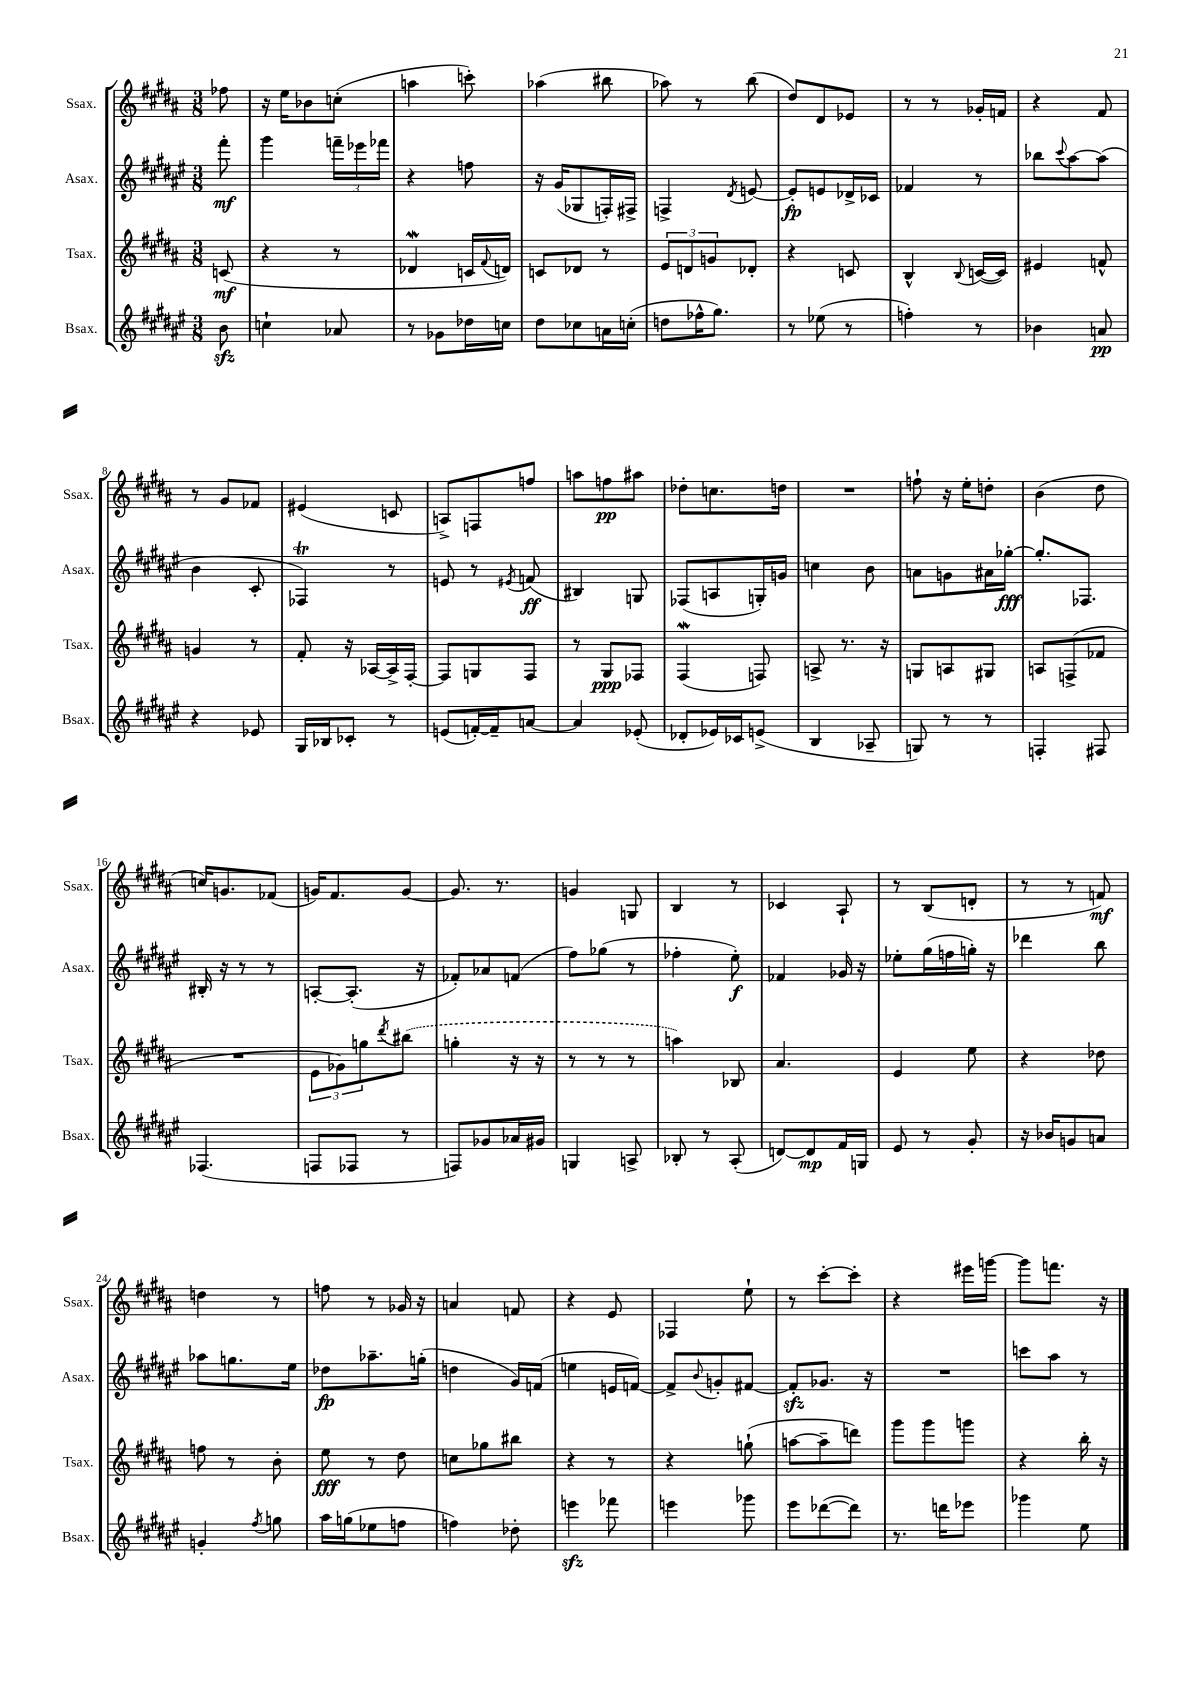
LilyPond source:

<<
\new StaffGroup <<
\new Staff = "s0" \with { instrumentName = "Ssax." shortInstrumentName = "Ssax." } {
    \clef treble \key b \major \numericTimeSignature \time 3/8 \partial 8
    fes''8 |
    r16 e''16 bes'8 c''8-.( |
    a''4 c'''8-.) |
    aes''4( bis''8 |
    aes''8) r8 b''8( |
    dis''8) dis'8 ees'8 |
    r8 r8 ges'16-. f'16 |
    r4 fis'8 |
    r8 gis'8 fes'8 |
    eis'4( c'8 |
    a8->) f8 f''8 |
    a''8 f''8\pp ais''8 |
    des''8-. c''8. d''16 |
    R4. |
    f''8-! r16 e''16-. d''8-. |
    b'4( dis''8 |
    c''16) g'8. fes'8( |
    g'16) fis'8. g'8~ |
    g'8. r8. |
    g'4 g8 |
    b4 r8 |
    ces'4 ais8-! |
    r8 b8( d'8-. |
    r8 r8 f'8\mf) |
    d''4 r8 |
    f''8 r8 ges'16 r16 |
    a'4 f'8 |
    r4 e'8 |
    fes4 e''8-! |
    r8 cis'''8~-. cis'''8-. |
    r4 eis'''16 g'''16~ |
    g'''8 f'''8. r16 \bar "|." |
}
\new Staff = "s1" \with { instrumentName = "Asax." shortInstrumentName = "Asax." } {
    \clef treble \key fis \major \numericTimeSignature \time 3/8 \partial 8
    fis'''8-.\mf |
    gis'''4 \tuplet 3/2 { f'''16-- ees'''16 fes'''16 } |
    r4 f''8 |
    r16 gis'16( ges8 f16-.) fis16-> |
    f4-> \acciaccatura { dis'8 } e'8~ |
    e'8-.\fp e'8 des'16-> ces'16 |
    fes'4 r8 |
    bes''8 \appoggiatura { cis'''8 } ais''8~ ais''8( |
    b'4 cis'8-. |
    fes4\trill) r8 |
    e'8 r8 \acciaccatura { eis'8 } f'8\ff( |
    bis4) g8 |
    fes8( a8 g16-.) g'16 |
    c''4 b'8 |
    a'8 g'8 ais'16 ges''16~-.\fff |
    ges''8.-. fes8. |
    bis16-. r16 r8 r8 |
    a8~-. a8.-.( r16 |
    fes'8-.) aes'8 f'8( |
    fis''8) ges''8( r8 |
    fes''4-. eis''8-.\f) |
    fes'4 ges'16 r16 |
    ees''8-. gis''16( f''16 g''16-.) r16 |
    des'''4 b''8 |
    aes''8 g''8. eis''16 |
    des''8\fp aes''8.-- g''16-.( |
    d''4 gis'16) f'16( |
    e''4 e'16 f'16~) |
    f'8-> \appoggiatura { b'8 } g'8-. fis'8~ |
    fis'8-.\sfz ges'8. r16 |
    R4. |
    c'''8 ais''8 r8 \bar "|." |
}
\new Staff = "s2" \with { instrumentName = "Tsax." shortInstrumentName = "Tsax." } {
    \clef treble \key b \major \numericTimeSignature \time 3/8 \partial 8
    c'8\mf( |
    r4 r8 |
    des'4\mordent c'16 \appoggiatura { fis'8 } d'16) |
    c'8 des'8 r8 |
    \tuplet 3/2 { e'8 d'8 g'8 } des'8-. |
    r4 c'8 |
    b4-^ \appoggiatura { b8 } c'16~( c'16) |
    eis'4 f'8-^ |
    g'4 r8 |
    fis'8-. r16 aes16~ aes16-> fis16~-. |
    fis8 g8 fis8 |
    r8 gis8\ppp fes8 |
    fis4\mordent( f8) |
    a8-> r8. r16 |
    g8 a8 gis8 |
    a8 f8->( fes'8 |
    R4. |
    \tuplet 3/2 { e'8 ges'8) g''8 } \acciaccatura { dis'''8 } \once \slurDashed bis''8( |
    g''4-. r16 r16 |
    r8 r8 r8 |
    a''4) bes8 |
    ais'4. |
    e'4 e''8 |
    r4 des''8 |
    f''8 r8 b'8-. |
    e''8\fff r8 dis''8 |
    c''8 ges''8 bis''8 |
    r4 r8 |
    r4 g''8-!( |
    a''8~ a''8-- d'''8) |
    gis'''8 gis'''8 g'''8 |
    r4 b''16-. r16 \bar "|." |
}
\new Staff = "s3" \with { instrumentName = "Bsax." shortInstrumentName = "Bsax." } {
    \clef treble \key fis \major \numericTimeSignature \time 3/8 \partial 8
    b'8\sfz |
    c''4-! aes'8 |
    r8 ges'8 des''16 c''16 |
    dis''8 ces''8 a'16 c''16-.( |
    d''8 fes''16-^ gis''8.) |
    r8 ees''8( r8 |
    f''4-.) r8 |
    bes'4 a'8\pp |
    r4 ees'8 |
    gis16 bes16 ces'8-. r8 |
    e'8( f'16~-.) f'16-- a'8~ |
    a'4 ees'8-.( |
    des'8-. ees'16) ces'16 e'8->( |
    b4 aes8-- |
    g8) r8 r8 |
    f4-. fis8 |
    fes4.( |
    f8 fes8 r8 |
    f8) ges'8 aes'16 gis'16 |
    g4 a8-> |
    bes8-. r8 ais8-.( |
    d'8~) d'8\mp fis'16 g16 |
    eis'8 r8 gis'8-. |
    r16 bes'16 g'8 a'8 |
    g'4-. \acciaccatura { fis''8 } g''8 |
    ais''16 g''16( ees''8 f''8 |
    f''4) des''8-. |
    e'''4\sfz fes'''8 |
    e'''4 ges'''8 |
    eis'''8 des'''8~( des'''8) |
    r8. d'''16 ees'''8 |
    ges'''4 eis''8 \bar "|." |
}
>>
>>
